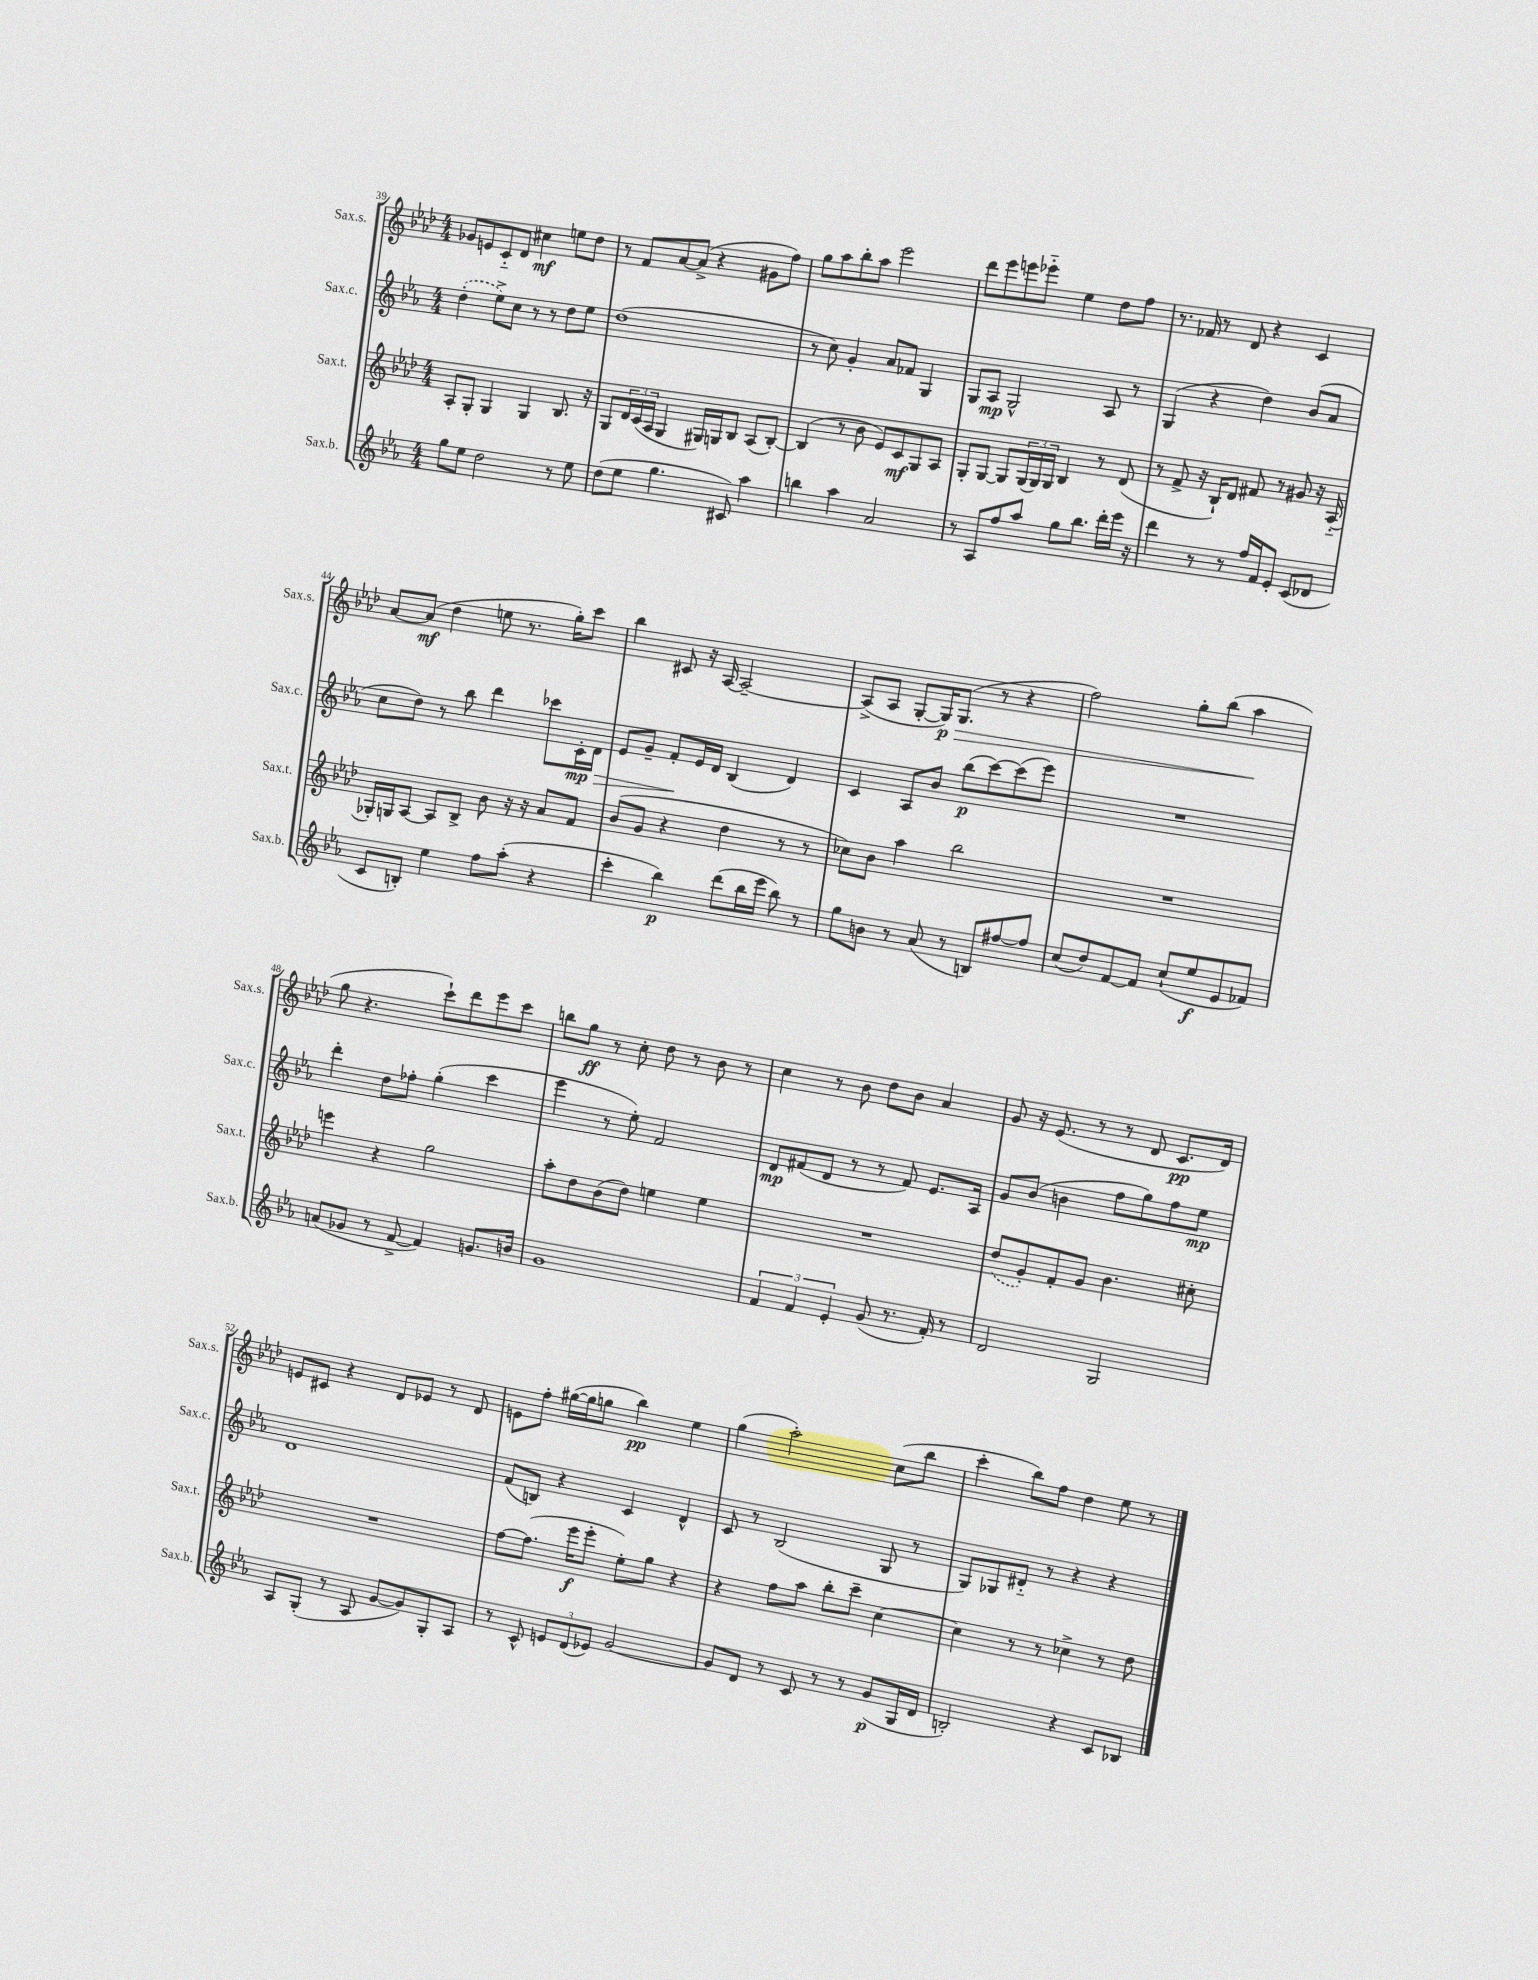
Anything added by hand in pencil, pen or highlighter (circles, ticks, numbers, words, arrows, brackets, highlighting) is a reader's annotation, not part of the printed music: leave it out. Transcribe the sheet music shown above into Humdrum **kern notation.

**kern	**dynam	**kern	**dynam	**kern	**dynam	**kern	**dynam
*part4	*part4	*part3	*part3	*part2	*part2	*part1	*part1
*staff4	*staff4	*staff3	*staff3	*staff2	*staff2	*staff1	*staff1
*I"Sax.b.	*	*I"Sax.t.	*	*I"Sax.c.	*	*I"Sax.s.	*
*I'Sax.b.	*	*I'Sax.t.	*	*I'Sax.c.	*	*I'Sax.s.	*
*clefG2	*	*clefG2	*	*clefG2	*	*clefG2	*
*k[b-e-a-]	*	*k[b-e-a-d-]	*	*k[b-e-a-]	*	*k[b-e-a-d-]	*
*M4/4	*	*M4/4	*	*M4/4	*	*M4/4	*
=39	=39	=39	=39	=39	=39	=39	=39
8gg\L	.	8A-'/L	.	(4dd'\	.	8g-X/L	.
8ee-\J	.	8G'/J	.	.	.	8en/	.
2dd\	.	4G/	.	8ee-^\L)	.	8c/	.
.	.	.	.	8cc\J	.	8d-/J	.
.	.	4G/	.	8r	.	4cc#X\	mf
.	.	.	.	8r	.	.	.
8r	.	8.B-/	.	8dd\L	.	8een\L	.
8ee-\	.	.	.	8ee-\J	.	8dd-\J	.
.	.	16r	.	.	.	.	.
=40	=40	=40	=40	=40	=40	=40	=40
(8dd\L	.	8G/L	.	(1dd	.	8r	.
8ee-\J	.	24d-/L	.	.	.	8f/L	.
.	.	(24c/	.	.	.	.	.
.	.	24A-/JJ	.	.	.	.	.
4.gg\	.	4G/	.	.	.	[8a-/	.
.	.	.	.	.	.	(8a-^/J]	.
.	.	16G#X/LL)	.	.	.	4r	.
.	.	16Gn/J	.	.	.	.	.
8c#X/)	.	8B-/J	.	.	.	.	.
4aa-\	.	(8A-/L	.	.	.	8g#X\L	.
.	.	[8B-'/J)	.	.	.	8ff\J)	.
=41	=41	=41	=41	=41	=41	=41	=41
4bbn\	.	(4B-/]	.	8r	.	8gg\L	.
.	.	.	.	8cc\)	.	8aa-\	.
4aa-\	.	8r	.	4g'/	.	8bb-'\	.
.	.	8b-\	.	.	.	8aa-\J	.
2a-/	.	8e-/L)	.	8a-/L	.	2eee-\	.
.	.	8c/	mf	8f-X/J	.	.	.
.	.	8G/	.	4G/	.	.	.
.	.	8A-/J	.	.	.	.	.
=42	=42	=42	=42	=42	=42	=42	=42
8r	.	8G'/L	.	8G/L	.	8ddd-\L	.
8A-/L	.	[8G/J	.	8A-/J	mp	8eee-\	.
8ff/	.	8G/L]	.	2G^^/	.	8eeen\	.
8aa-/J	.	(24G/L	.	.	.	8eee-X\J	.
.	.	24G/)	.	.	.	.	.
.	.	24G/JJ	.	.	.	.	.
8gg\L	.	4B-/	.	.	.	4ee-\	.
8.bb-\J	.	.	.	.	.	.	.
.	.	8r	.	8A-/	.	8dd-\L	.
16ddd'\LL	.	.	.	.	.	.	.
16eee-\JJ	.	(8d-/	.	8r	.	8ff\J	.
16r	.	.	.	.	.	.	.
=43	=43	=43	=43	=43	=43	=43	=43
4ddd\	.	8r	.	(4G/	.	8.r	.
.	.	8f^/	.	.	.	.	.
.	.	.	.	.	.	16f-X/	.
8r	.	16r	.	4r	.	8r	.
.	.	16B-`/KL)	.	.	.	.	.
8r	.	8d-/J	.	.	.	8d-/	.
16ff/LL	.	8f#X/	.	4dd\)	.	4r	.
16f/J	.	.	.	.	.	.	.
8e-'/J	.	8r	.	.	.	.	.
(8c/L	.	8g#X/	.	(8b-/L	.	4c/	.
8d-X/J	.	16r	.	8a-/J	.	.	.
.	.	(16A-/	.	.	.	.	.
!!LO:LB:g=z
=44	=44	=44	=44	=44	=44	=44	=44
8c/L	.	16G-X'/LL)	.	8cc\L	.	[8a-/L	.
.	.	16Gn/J	.	.	.	.	.
8Bn'/J)	.	[8A-/J	.	8dd\J)	.	(8a-/J]	mf
4ee-\	.	8A-/L]	.	8r	.	4dd-\	.
.	.	8B-^/J	.	8bb-\	.	.	.
8ff\L	.	8b-\	.	4ddd\	.	8een\	.
(8aa-'\J	.	16r	.	.	.	8.r	.
.	.	16r	.	.	.	.	.
4r	.	8a-/L	.	8ccc-X\L	.	.	.
.	.	.	.	.	.	16gg'\KL)	.
!	!	!	!	!	!LO:HP:b	!	!
.	.	8f/J	.	16c'\L	> mp	8ccc\J	.
.	.	.	.	16d\JJ	.	.	.
=45	=45	=45	=45	=45	=45	=45	=45
4ccc'\	.	(8b-/L	.	8e-/L	.	4bb-\	.
.	.	8g/J	.	8g~/J	.	.	.
4bb-\)	p	4r	.	8f'/L	.	8c#X/	.
.	.	.	.	16e-/L	]	16r	.
.	.	.	.	16d/JJ	.	[16A-/	.
(8ddd\L	.	4dd-\	.	(4B-/	.	2A-~/_	.
16bb-\L	.	.	.	.	.	.	.
16eee-\JJ	.	.	.	.	.	.	.
8bb-\)	.	8r	.	4d/)	.	.	.
8r	.	8r	.	.	.	.	.
=46	=46	=46	=46	=46	=46	=46	=46
8gg\L	.	8cc-X\L)	.	4c/	.	(8A-^/L]	.
8bn\J	.	8b-\J	.	.	.	8A-/J	.
8r	.	4aa-\	.	8A-/L	.	[8G'/L	.
!	!	!	!	!	!	!	!LO:HP:b
(8a-/	.	.	.	8b-/J	.	16G/K])	> p
.	.	.	.	.	.	(8.G/J	.
8r	.	2bb-\	.	(8bb-\L	p	.	.
8Bn/L)	.	.	.	[8ccc\)	.	8r	.
[8ff#X/	.	.	.	(8ccc\]	.	4r	.
8ff#/J]	.	.	.	8eee-\J)	.	.	.
=47	=47	=47	=47	=47	=47	=47	=47
(8cc/L	.	1r	.	1r	.	2ff\)	.
8dd/)	.	.	.	.	.	.	.
[8f/	.	.	.	.	.	.	.
8f/J]	.	.	.	.	.	.	.
(8cc`/L	.	.	.	.	.	8gg'\L	.
8ee-/	f	.	.	.	.	(8bb-\J	.
8e-/	.	.	.	.	.	4aa-\	.
8f-X/J)	.	.	.	.	.	.	.
.	.	.	.	.	.	.	]
!!LO:LB:g=z
=48	=48	=48	=48	=48	=48	=48	=48
(8an/L	.	4eeen\	.	4ddd'\	.	8gg\	.
8g-X/J	.	.	.	.	.	4.r	.
8r	.	4r	.	8dd\L	.	.	.
[8f^/	.	.	.	8ff-X'\J	.	.	.
4f/])	.	2gg\	.	(4gg'\	.	8ccc`\L)	.
.	.	.	.	.	.	8ddd-\	.
8.gn/L	.	.	.	4ccc\	.	8eee-\	.
.	.	.	.	.	.	8ccc\J	.
16bn/Jk	.	.	.	.	.	.	.
=49	=49	=49	=49	=49	=49	=49	=49
1g	.	8aa-'\L	.	4eee-\	.	8bbn\L	.
.	.	8dd-\	.	.	.	8gg\J	ff
.	.	(8b-\	.	8r	.	8r	.
.	.	8dd-\J)	.	8ee-'\)	.	8cc'\	.
.	.	4een\	.	2f/	.	8dd-\	.
.	.	.	.	.	.	8r	.
.	.	4ee\	.	.	.	8b-\	.
.	.	.	.	.	.	8r	.
=50	=50	=50	=50	=50	=50	=50	=50
6f/	.	1r	.	8d/L	mp	4cc\	.
.	.	.	.	(8f#X/	.	.	.
6f/	.	.	.	.	.	.	.
.	.	.	.	8d/J	.	8r	.
6e-'/	.	.	.	.	.	.	.
.	.	.	.	8r	.	8b-\	.
(8g/	.	.	.	8r	.	8dd-\L	.
8.r	.	.	.	8f#/)	.	8b-\J	.
.	.	.	.	8.e-/L	.	4a-/	.
16f'/)	.	.	.	.	.	.	.
8r	.	.	.	.	.	.	.
.	.	.	.	16A-/Jk	.	.	.
=51	=51	=51	=51	=51	=51	=51	=51
2d/	.	(8dd-/L	.	8g/L	.	8g/	.
.	.	8g'/)	.	(8b-/J	.	16r	.
.	.	.	.	.	.	(8.e-/	.
.	.	8f'/	.	4bn\	.	.	.
.	.	8g/J	.	.	.	8r	.
2G/	.	4.b-\	.	8ff\L	.	8r	.
.	.	.	.	8gg\)	.	8d-/	.
.	.	.	.	8ff\	.	8.c/L	pp
.	.	8cc#X'\	.	8ee-\J	mp	.	.
.	.	.	.	.	.	16d-/Jk)	.
!!LO:LB:g=z
=52	=52	=52	=52	=52	=52	=52	=52
8A-/L	.	1r	.	1d	.	8en/L	.
(8G'/J	.	.	.	.	.	8c#X/J	.
8r	.	.	.	.	.	4r	.
8A-/	.	.	.	.	.	.	.
[8g/L	.	.	.	.	.	8d-/L	.
8g/])	.	.	.	.	.	8e-X/J	.
8G'/	.	.	.	.	.	8r	.
8A-/J	.	.	.	.	.	8d-/	.
=53	=53	=53	=53	=53	=53	=53	=53
8r	.	[8ff\L	.	(8f/L	.	8en\L	.
8c^^/	.	(8.ff\J]	.	8Bn/J)	.	8ff'\J	.
12en/L	.	.	.	4r	.	([16gg#X\LL	.
.	.	16eee-\KL	f	.	.	16gg#\J]	.
(12d/	.	.	.	.	.	.	.
.	.	8eee-'\J	.	.	.	8ggn\J	.
12e-X/J)	.	.	.	.	.	.	.
[2g/	.	8ee-'\L)	.	4c/	.	4bb-\)	pp
.	.	8gg\J	.	.	.	.	.
.	.	4r	.	4d^^/	.	4ee-\	.
=54	=54	=54	=54	=54	=54	=54	=54
8g/L]	.	4r	.	8c/	.	(4gg\	.
8d/J	.	.	.	8r	.	.	.
8r	.	8ff\L	.	(2B-/	.	2aa-'\)	.
8c/	.	8aa-\J	.	.	.	.	.
8r	.	8bb-'\L	.	.	.	.	.
8r	.	8ccc~\J	.	.	.	.	.
(8g/L	p	[4cc\	.	8G/	.	(8cc\L	.
16G/L	.	.	.	8r	.	8bb-\J	.
16d/JJ	.	.	.	.	.	.	.
=55	=55	=55	=55	=55	=55	=55	=55
2Bn'/)	.	4cc\]	.	8G/L)	.	4ccc'\	.
.	.	.	.	8G-X/	.	.	.
.	.	8r	.	8d#X/J	.	8bb-\L)	.
.	.	8r	.	8r	.	8ff\J	.
4r	.	4cc-X^\	.	4r	.	4dd-\	.
8c/L	.	8r	.	4r	.	8ee-\	.
8B-X/J	.	8dd-\	.	.	.	8r	.
==	==	==	==	==	==	==	==
*-	*-	*-	*-	*-	*-	*-	*-
